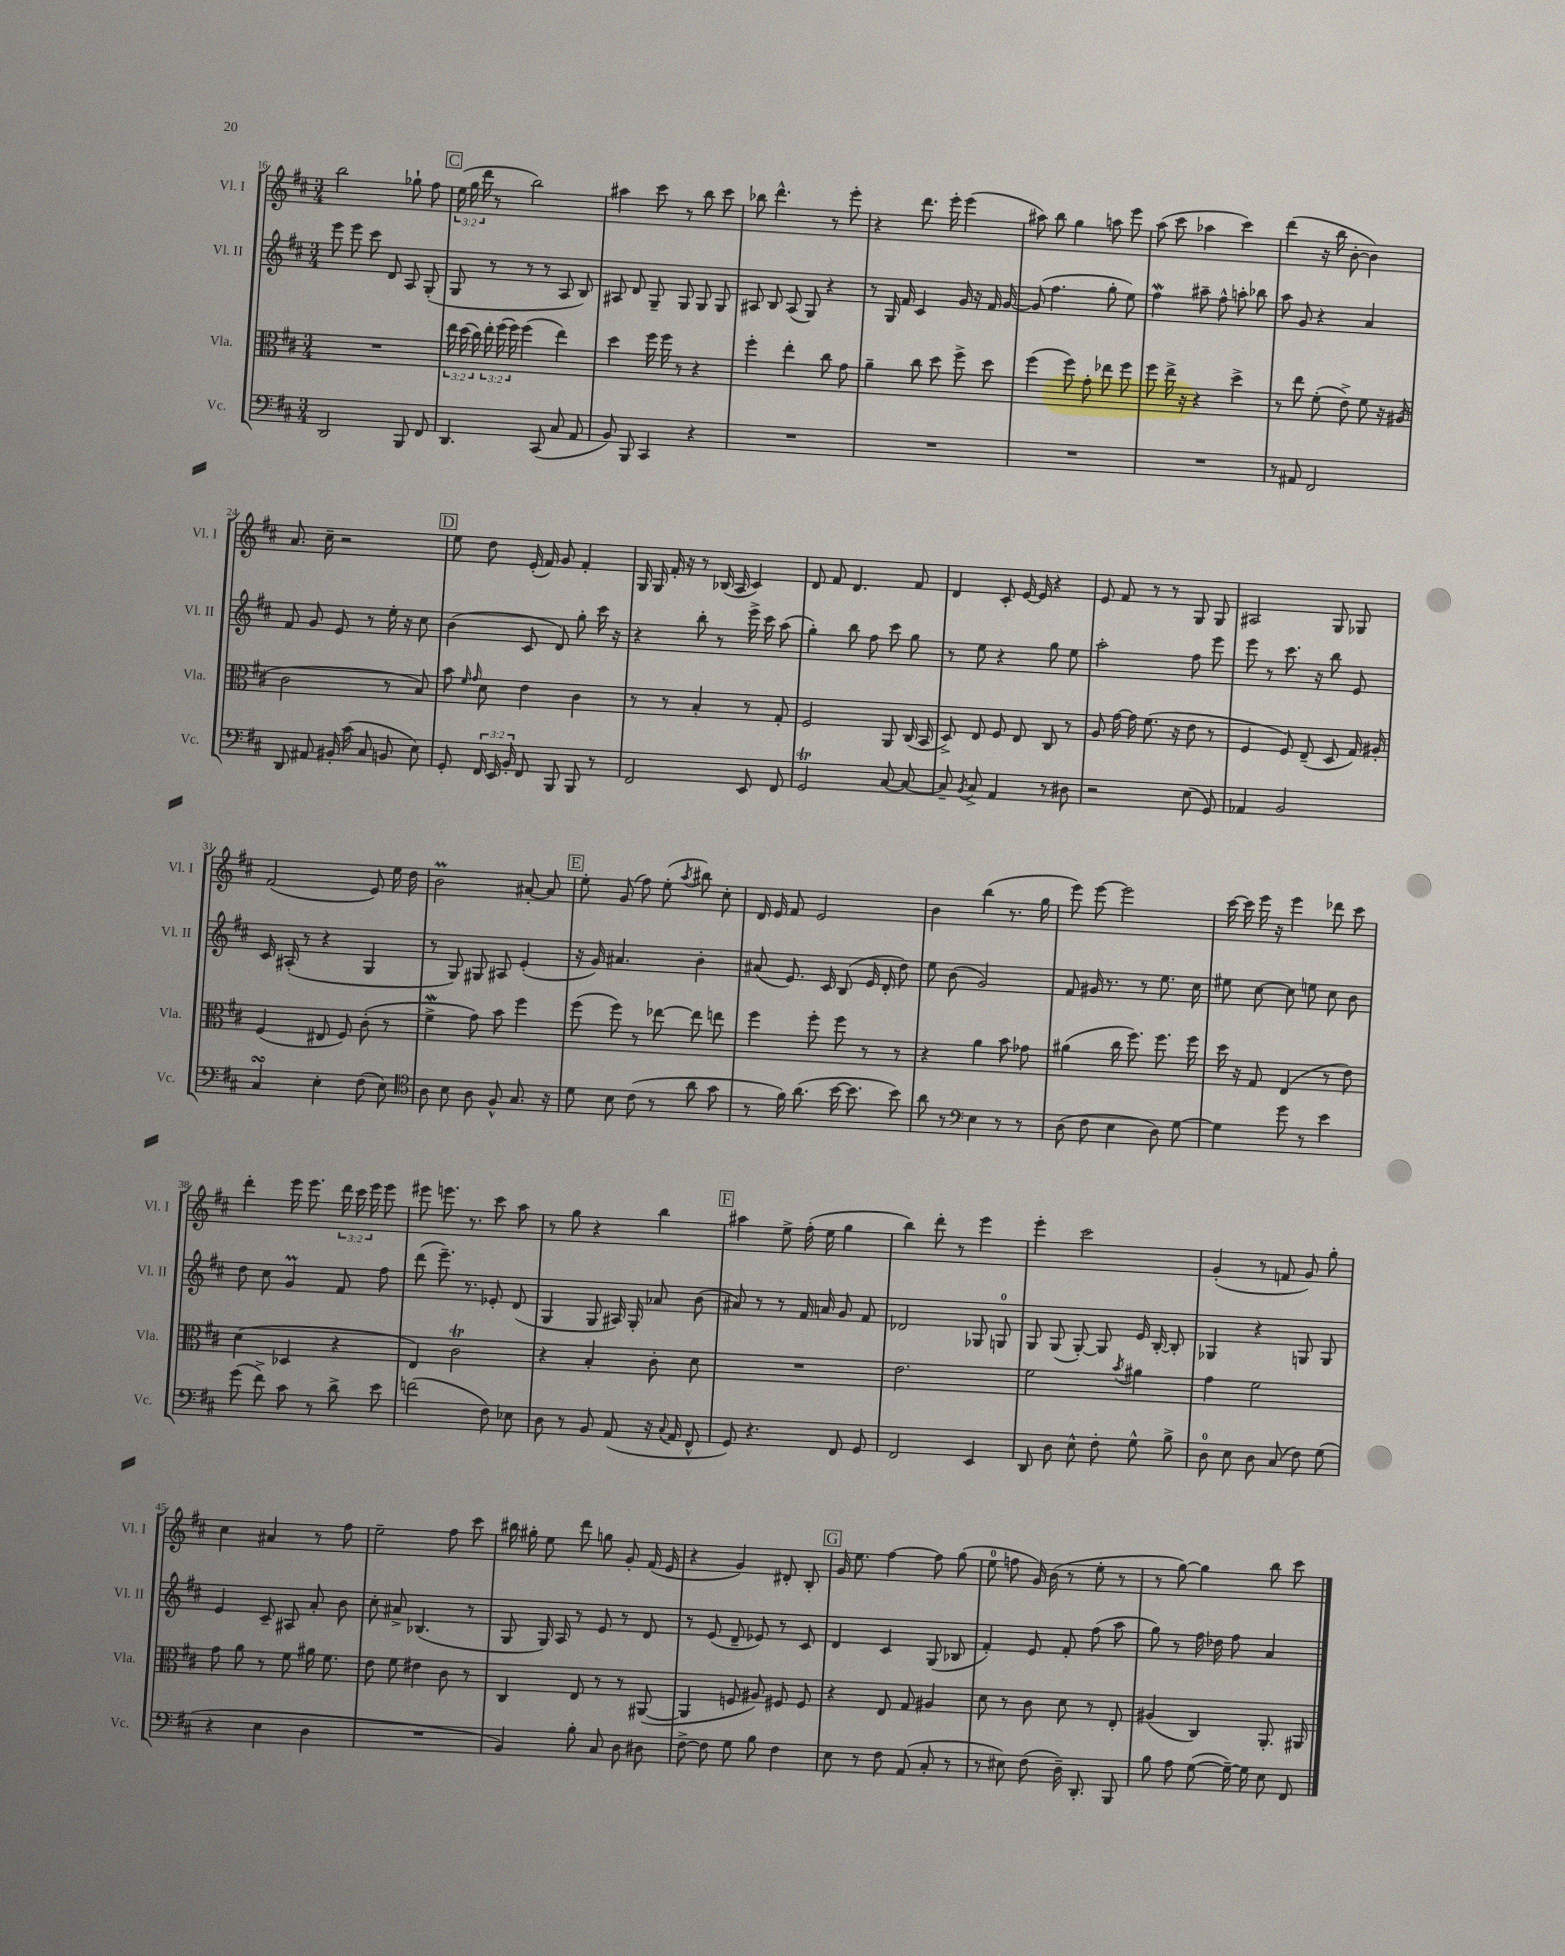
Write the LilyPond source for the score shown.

<<
\new StaffGroup <<
\new Staff = "s0" \with { instrumentName = "Vl. I" shortInstrumentName = "Vl. I" } {
    \clef treble \key d \major \numericTimeSignature \time 3/4 \override Staff.TupletNumber.text = #tuplet-number::calc-fraction-text
    \autoBeamOff b''2 ges''8-! fis''8 |
    \mark \markup { \box "C" } \tuplet 3/2 { e''16( g''16 d'''16 } r8 b''2) |
    ais''4 cis'''8 r8 b''8 cis'''8 |
    bes''8 d'''4.-^ r8 e'''8-. |
    r4 d'''8. e'''16-. e'''4( |
    ais''8) b''8 g''4 a''8 e'''8 |
    a''8( cis'''8 aes''4 cis'''4) |
    d'''4( r16 b''16 b'8~-. b'4) |
    a'8. cis''16-- r2 |
    \mark \markup { \box "D" } e''8 d''8 e'16-.( fis'16) g'8 fis'4-. |
    g16 g16 fis'16-. r16 r8 bes16( a16 cis'4) |
    d'8 fis'8 d'4. fis'8 |
    d'4 cis'8-. e'16~ e'16 r4 |
    e'8 fis'8 r8 r8 g8 g8 |
    ais2 g8 ges8 |
    fis'2( e'8) e''16 d''16 |
    b'2\prall ais'8~-. ais'8 |
    \mark \markup { \box "E" } e''8-. g'8( fis''8) e''8-.( \acciaccatura { a''8 } bis''8) cis''8-. |
    d'16 e'16 fis'8 e'2 |
    b'4 b''4( r8. g''16 |
    e'''8) e'''8~ e'''2 |
    cis'''16~ cis'''16 e'''16 r16 e'''4 des'''8 cis'''8 |
    d'''4-. e'''16 e'''8. \tuplet 3/2 { d'''16 cis'''16 e'''16 } e'''8 |
    eis'''8 e'''8. r8. cis'''8 a''8 |
    r8 g''8 r4 b''4 |
    \mark \markup { \box "F" } ais''4 e''8-> fis''16-.( e''16 g''4 |
    b''4) d'''8-. r8 e'''4 |
    e'''4-. cis'''2 |
    g'4-.( r8 f'8 g'8) g''8-. |
    cis''4 ais'4 r8 fis''8 |
    e''2-- fis''8 cis'''8 |
    bis''16 gis''16-. e''8 d'''8 g''8 g'8-. fis'16( e'16 |
    r4 g'4) dis'8-. b8-. |
    \mark \markup { \box "G" } g'16 e''8. fis''4~ fis''8 g''8( |
    e''8-0 f''8 g'16) b'16( r8 e''8-. r8 |
    r8 g''8~) g''4 b''8 cis'''8 \bar "|." |
}
\new Staff = "s1" \with { instrumentName = "Vl. II" shortInstrumentName = "Vl. II" } {
    \clef treble \key d \major \numericTimeSignature \time 3/4
    \autoBeamOff e'''8 e'''8 cis'''8 d'8 a8 g8-.( |
    \mark \markup { \box "C" } g8 r8 r8 r8 a8 b8) |
    ais8 d'8 g8-- g8 g8 g8 |
    ais8 b8 ais8( g8) r4 |
    r8 g16 fis'16 cis'4 g'16 r16 fis'16 g'16~ |
    g'8( fis''4. g''8-. e''8) |
    fis''4\mordent ais''8-- fis''8-^ a''8-. bes''8 |
    a''8 g'8 r4 a'4 |
    fis'8 g'8 e'8 r8 e''16-. r16 cis''8 |
    \mark \markup { \box "D" } b'4( cis'8 d'8) g''8-. cis'''16 r16 |
    r4 b''8-. r8 e'''16-> cis'''16 a''8( |
    g''4-.) b''8 fis''8 cis'''8 g''8 |
    r8 e''8 r4 g''8 e''8 |
    a''2-. fis''8 e'''8 |
    e'''8 r8 cis'''8. r16 b''8 e'8 |
    cis'16 ais16-.( r8 r4 g4 |
    r8 g8) gis8 ais8 e'4-.( |
    \mark \markup { \box "E" } r16 g'16) ais'4. b'4-. |
    ais'8( e'8.) cis'16 b8( e'16 d'16-. d''8) |
    e''8 b'8( g'2) |
    fis'8 gis'16 r8. r8 e''8. cis''16 |
    eis''8 cis''8~ cis''8 e''8 cis''8 b'8 |
    d''8 cis''8 g'4\prall fis'8 fis''8 |
    d'''8( e'''8.--) r8. ees'8-. d'8( |
    g4 g8 ais16) g16-. aes'8 b'8( |
    \mark \markup { \box "F" } ais'8) r8 r8 fis'16 a'16 g'8 fis'8 |
    des'2 ges8 g8-0 |
    g8 g8( g8~-.) g8 e'16 b16~-. b8-. |
    ges4 r4 g8 g8 |
    e'4 cis'8-- ais8 a'8-. b'8 |
    cis''8-. ais'8-> bes4.( r8 |
    g8 g16) a16 r8 e'8 r8 d'8 |
    r8 e'8( d'8-- ees'8) r8 cis'8 |
    \mark \markup { \box "G" } d'4 cis'4 g8( bes8 |
    fis'4-.) e'8 fis'8-. fis''8( a''8 |
    g''8) r8 fis''16 des''16 fis''8 a'4 \bar "|." |
}
\new Staff = "s2" \with { instrumentName = "Vla." shortInstrumentName = "Vla." } {
    \clef alto \key d \major \numericTimeSignature \time 3/4 \override Staff.TupletNumber.text = #tuplet-number::calc-fraction-text
    \autoBeamOff R2. |
    \mark \markup { \box "C" } \tuplet 3/2 { e''16 d''16( cis''16) } \tuplet 3/2 { e''16-. fis''16( fis''16) } fis''4( e''4) |
    d''4 fis''16 fis''16 r8 r4 |
    fis''4-. e''4-. cis''8 g'8 |
    a'4-- cis''8 d''8 fis''8-> d''8 |
    fis''4( fis''8) g'8-. ees''8 fis''8 |
    fis''8 e''16-> r16 r4 d''4-> |
    r8 e''8 fis'8-.( e'8->) fis'8 r16 ais16( |
    cis'2 r8 b8) |
    \mark \markup { \box "D" } b'8 \grace { fis'16 g'16 } d'8 e'4 cis'4 |
    r8 r8 b4-. r8 g8-. |
    fis2 a,8 cis16( b,16 |
    d8->) e8 fis8 e8 cis8 r8 |
    a8 g'16~ g'16 fis'8.( r16 e'8 r8 |
    fis4 fis8) e8--( d8 g16) ais16-. |
    fis4( eis8 fis8) cis'8-.( r8 |
    fis'4->\mordent g'8) b'8 fis''4 |
    \mark \markup { \box "E" } fis''8( fis''8) r8 ees''8~ ees''8 e''8 |
    fis''4 fis''8-. fis''8 r8 r8 |
    r4 a'4 b'8 ges'8 |
    ais'4( cis''16 fis''8.) fis''8. fis''16 |
    d''16 r16 g8 e4( r8 e'8) |
    d'4( des4 r4 |
    e4) cis'2\trill |
    r4 b4-. cis'8-. d'8 |
    \mark \markup { \box "F" } R2. |
    e'2. |
    fis'2 \acciaccatura { b'8 } ais'4 |
    g'4 fis'2 |
    g'8 a'8 r8 fis'8 ais'16 fis'8. |
    e'8 fis'8 eis'4 cis'8 r8 |
    cis4 e8 r8 r8 ais,8~( |
    ais,4 f8 ais8) fis8 fis8 |
    \mark \markup { \box "G" } r4 e8 g8 ais4 |
    d'8 r8 cis'8 d'8 r8 e8-. |
    ais4( cis4) a,8.-. ais,16 \bar "|." |
}
\new Staff = "s3" \with { instrumentName = "Vc." shortInstrumentName = "Vc." } {
    \clef bass \key d \major \numericTimeSignature \time 3/4 \override Staff.TupletNumber.text = #tuplet-number::calc-fraction-text
    \autoBeamOff d,2 b,,8 fis,8 |
    \mark \markup { \box "C" } d,4. cis,8( cis8 a,8 |
    b,8) b,,8 cis,4 r4 |
    R2. |
    R2. |
    R2. |
    R2. |
    r8 ais,8 fis,2 |
    d,8 ais,8 bis,16-. cis'16( cis8 b,8 e8) |
    \mark \markup { \box "D" } g,8-. \tuplet 3/2 { fis,16 e,16 b,16-. } fis,8 b,,8 b,,8 r8 |
    fis,2 e,8 fis,8 |
    g,2\trill cis8~ cis8~ |
    cis8-- \acciaccatura { b,8 } cis8-> a,4 r8 dis8 |
    r2 e8( g,8) |
    aes,4 b,2 |
    cis4\turn e4-. fis8( e8) |
    \clef tenor a8 b8 a8 fis8-^ g8. r16 |
    \mark \markup { \box "E" } d'8 b8 cis'8( r8 a'8 g'8 |
    r8 fis'16) a'8.( b'16~ b'8. b'8) |
    a'8 r8 \clef bass e4 r8 r8 |
    d8( fis8 e4 d8) g8~ |
    g4 g'8 r8 e'4 |
    g'8( fis'8->) cis'8 r8 d'8-> e'8 |
    f'2( fis8) ees8 |
    d8 r8 b,8 a,8( r16 \appoggiatura { cis8 } a,16 fis,8-^ |
    \mark \markup { \box "F" } g,8) r4. fis,8 g,8 |
    fis,2 e,4 |
    d,8 d8 e8-^ fis8-. g8-^ b8-> |
    d8-0 e8 d8 cis8( fis8) g8( |
    r4 e4 d4 |
    R2. |
    b,4) b8-. cis8 d8 dis8 |
    fis8~-> fis8 g8 b8 fis4 |
    \mark \markup { \box "G" } e8 r8 fis8 a,8( cis8-. r8 |
    r8 eis8) fis8( d16--) d,8.-. b,,8 |
    b8 a8 g8~( g16~--) g16 e8 fis,8 \bar "|." |
}
>>
>>
\layout { \context { \Score currentBarNumber = #16 } }
